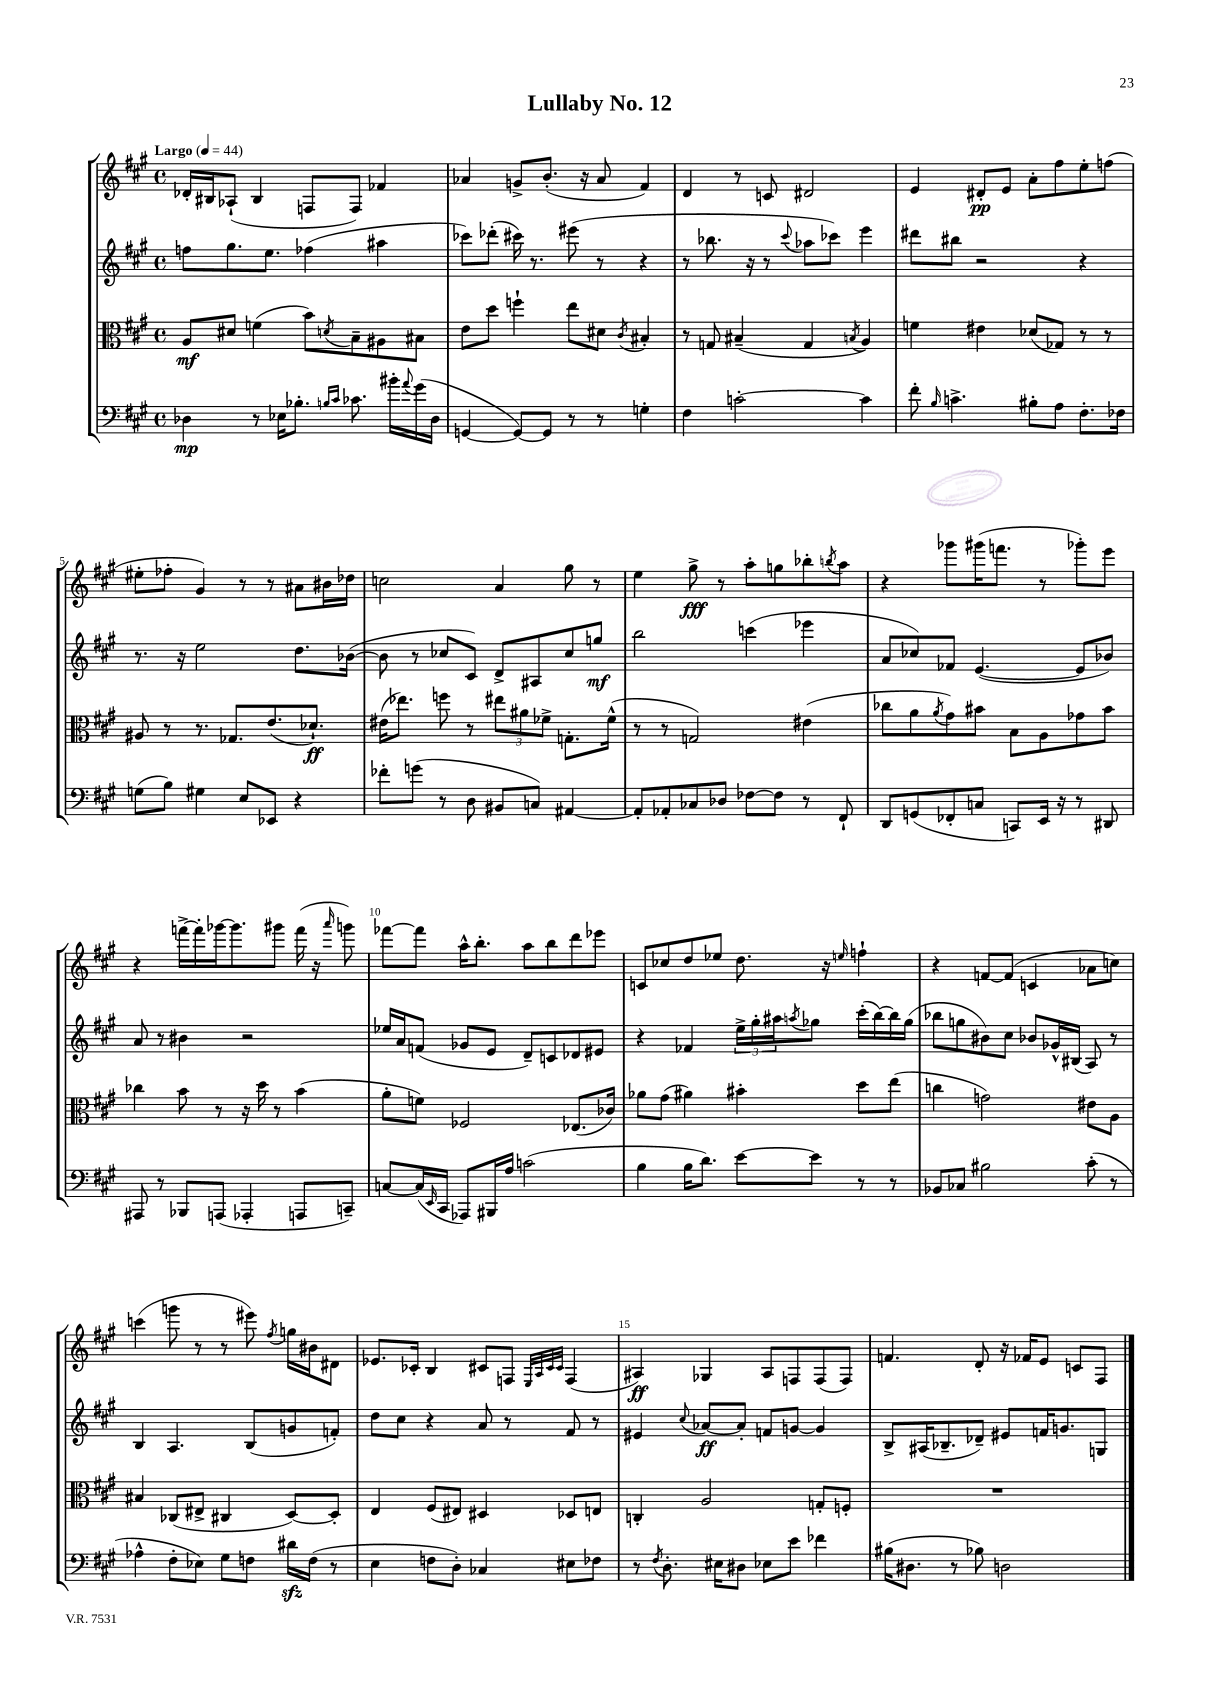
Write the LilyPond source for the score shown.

\header { title = "Lullaby No. 12" }
<<
\new StaffGroup <<
\new Staff = "s0" {
    \clef treble \key a \major \defaultTimeSignature \time 4/4 \tempo "Largo" 4 = 44
    des'16-. bis16 aes8-!( bis4 f8 f8) fes'4 |
    aes'4 g'8-> b'8.-.( r16 aes'8 fis'4) |
    d'4 r8 c'8 dis'2 |
    e'4 dis'8-.\pp e'8 a'8-. fis''8 e''8-. f''8( |
    eis''8-. fes''8-. gis'4) r8 r8 ais'8 bis'16 des''16 |
    c''2 a'4 gis''8 r8 |
    e''4 gis''8->\fff r8 a''8-. g''8 bes''8-. \acciaccatura { b''8 } a''8 |
    r4 ges'''8 gis'''16( f'''8. r8 ges'''8-.) e'''8 |
    r4 f'''16~-> f'''16-. ges'''16~ ges'''8. gis'''8 f'''16( r16 \grace { a'''16 } g'''8) |
    fes'''8~ fes'''8 a''16-^ b''8.-. a''8 b''8 d'''8 ees'''8 |
    c'8 ces''8 d''8 ees''8 d''8. r16 \grace { e''16 } f''4-! |
    r4 f'8~ f'8( c'4 aes'8 c''8) |
    c'''4( g'''8 r8 r8 eis'''8) \acciaccatura { fis''8 } g''16 bis'16 dis'8 |
    ees'8. ces'16-. b4 cis'8 f8 \grace { e32 a32 cis'32 cis'32 } f4( |
    ais4\ff) ges4 ais8 f8 f8( f8) |
    f'4. d'8-. r16 fes'16 e'8 c'8 fis8 \bar "|." |
}
\new Staff = "s1" {
    \clef treble \key a \major \defaultTimeSignature \time 4/4
    f''8 gis''8. e''8. fes''4( ais''4 |
    ces'''8) des'''8-.( cis'''16) r8. eis'''8( r8 r4 |
    r8 bes''8. r16 r8 \appoggiatura { cis'''8 } aes''8 ces'''8) e'''4 |
    dis'''8 bis''8 r2 r4 |
    r8. r16 e''2 d''8. bes'16~( |
    bes'8 r8 ces''8 cis'8) d'8-> ais8 ces''8 g''8\mf |
    b''2 c'''4( ees'''4 |
    a'8 ces''8) fes'8 e'4.~( e'8 bes'8) |
    a'8 r8 bis'4 r2 |
    ees''16 a'16 f'8( ges'8 e'8 d'8--) c'8 des'8 eis'8 |
    r4 fes'4 \tuplet 3/2 { e''16-> gis''16-. ais''16 } \acciaccatura { a''8 } ges''8 cis'''16-.( b''16~) b''16 ges''16( |
    bes''8 g''8 bis'8) cis''8 bes'8 ges'16-^ bis16( a8) r8 |
    b4 a4. b8( g'8 f'8-.) |
    d''8 cis''8 r4 a'8 r8 fis'8 r8 |
    eis'4 \appoggiatura { cis''8 } aes'8~\ff aes'8-. f'8 g'8~ g'4 |
    b8-> ais16( bes8.-- des'8--) eis'8 f'16 g'8. g8 \bar "|." |
}
\new Staff = "s2" {
    \clef alto \key a \major \defaultTimeSignature \time 4/4
    a8\mf dis'8 f'4( b'8) \acciaccatura { d'8 } b8-- ais8 bis8 |
    e'8 d''8 f''4-! e''8 dis'8 \acciaccatura { cis'8 } bis4-. |
    r8 g8 bis4--( g4 \acciaccatura { b8 } a4) |
    f'4 eis'4 des'8( ges8) r8 r8 |
    ais8 r8 r8. ges8. e'8.( des'8.-!\ff) |
    eis'16( ees''8.) f''8 r8 \tuplet 3/2 { eis''8 ais'8 fes'8-> } g8.-. fes'16-^( |
    r8 r8 g2) eis'4( |
    ces''8 a'8 \acciaccatura { a'8 } gis'8) bis'8 b8 a8 ges'8 bis'8 |
    ces''4 b'8 r8 r16 d''16 r8 b'4( |
    a'8-. f'8) fes2 ees8.( ces'16) |
    aes'8 gis'8( ais'4) bis'4-. d''8 e''8( |
    c''4 g'2) eis'8 a8 |
    bis4 ces8( eis8-> cis4 d8~) d8-. |
    e4 fis8( eis8) dis4 des8 e8 |
    c4-. a2 g8-. f8-. |
    R1 \bar "|." |
}
\new Staff = "s3" {
    \clef bass \key a \major \defaultTimeSignature \time 4/4
    des4\mp r8 ees16 bes8.-. \grace { b16 cis'16 } ces'8. bis'16-. \appoggiatura { a'8 } gis'16( des16 |
    g,4~ g,8~) g,8 r8 r8 g4-. |
    fis4 c'2~-. c'4 |
    fis'8-. \grace { b16 } c'4.-> bis8-. a8 fis8.-. fes16 |
    g8( b8) gis4 e8 ees,8 r4 |
    fes'8-. g'8( r8 d8 bis,8 c8) ais,4~ |
    ais,8-. aes,8-. ces8 des8 fes8~ fes8 r8 fis,8-! |
    d,8 g,8( fes,8-. c8 c,8) e,16 r16 r8 dis,8 |
    ais,,8 r8 bes,,8 a,,8( aes,,4-. a,,8 c,8--) |
    c8~ c16( \grace { e,16 } cis,16 aes,,8) bis,,16 a16 c'2( |
    b4 b16 d'8.) e'8~ e'8 r8 r8 |
    bes,8 ces8 bis2 cis'8-.( r8 |
    aes4-^ fis8-. ees8) gis8 f8 dis'16\sfz f16( r8 |
    e4 f8 d8-.) ces4 eis8 fes8 |
    r8 \acciaccatura { fis8 } d8.-. eis16 dis8 ees8 e'8 fes'4 |
    bis16( dis8. r8 bes8) d2 \bar "|." |
}
>>
>>
\layout { \context { \Score \override BarNumber.break-visibility = ##(#f #t #t) barNumberVisibility = #(every-nth-bar-number-visible 5) } }
